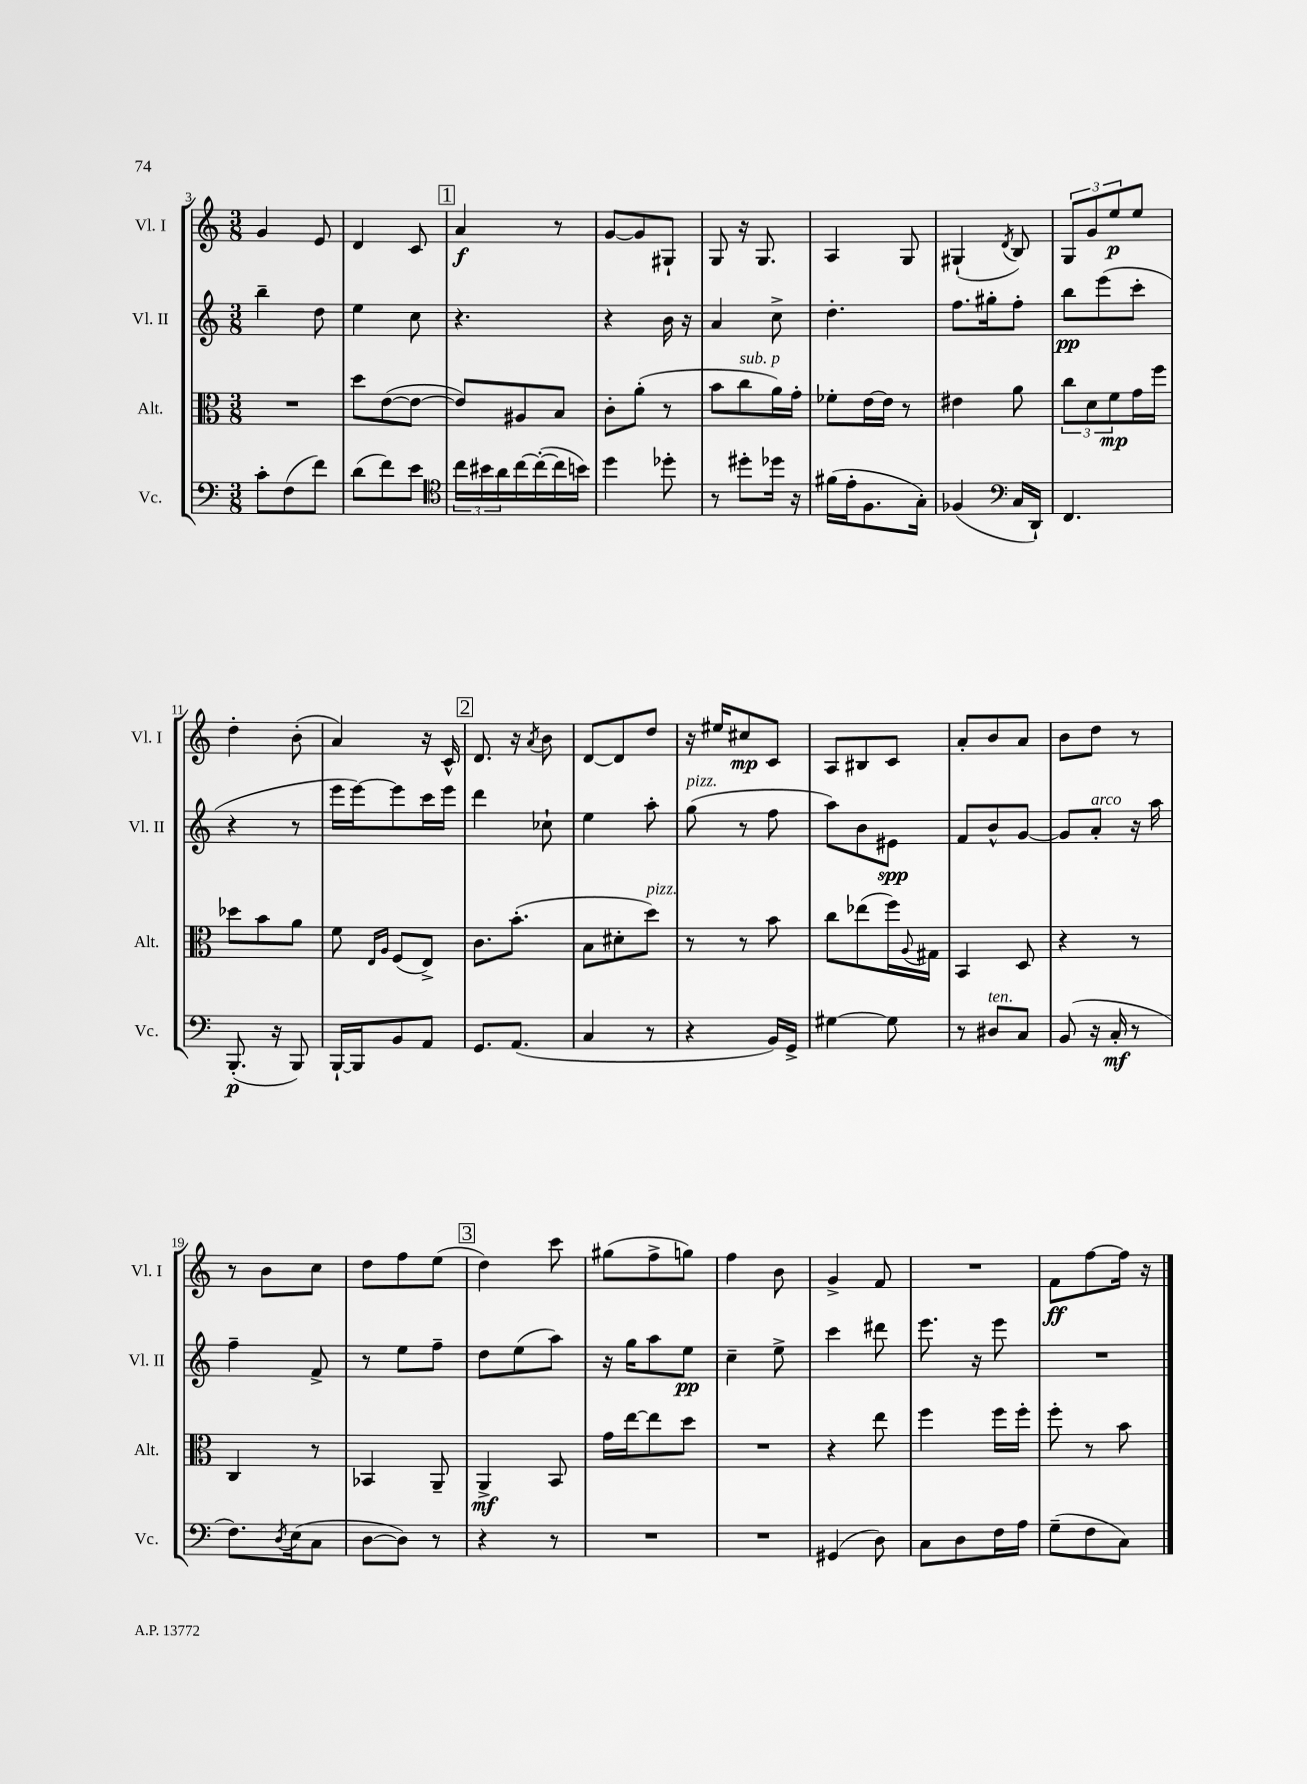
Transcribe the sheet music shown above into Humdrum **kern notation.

**kern	**dynam	**kern	**dynam	**kern	**dynam	**kern	**dynam
*part4	*part4	*part3	*part3	*part2	*part2	*part1	*part1
*staff4	*staff4	*staff3	*staff3	*staff2	*staff2	*staff1	*staff1
*I"Vc.	*	*I"Alt.	*	*I"Vl. II	*	*I"Vl. I	*
*I'Vc.	*	*I'Alt.	*	*I'Vl. II	*	*I'Vl. I	*
*clefF4	*	*clefC3	*	*clefG2	*	*clefG2	*
*k[]	*	*k[]	*	*k[]	*	*k[]	*
*M3/8	*	*M3/8	*	*M3/8	*	*M3/8	*
=3	=3	=3	=3	=3	=3	=3	=3
8c'\L	.	4.r	.	4bb~\	.	4g/	.
(8F\	.	.	.	.	.	.	.
8f\J)	.	.	.	8dd\	.	8e/	.
=4	=4	=4	=4	=4	=4	=4	=4
(8d\L	.	8dd\L	.	4ee\	.	4d/	.
8f\)	.	([8e\	.	.	.	.	.
8e\J	.	8e\J_	.	8cc\	.	8c/	.
!!LO:REH:place=s1:t=1
=5	=5	=5	=5	=5	=5	=5	=5
*clefC4	*	*	*	*	*	*	*
24cc\LL	.	8e/L])	.	4.r	.	4a/	f
24b#X\	.	.	.	.	.	.	.
24a\	.	.	.	.	.	.	.
[16cc\	.	8A#X/	.	.	.	.	.
(16cc'\_	.	.	.	.	.	.	.
16cc\]	.	8B/J	.	.	.	8r	.
16bn\JJ)	.	.	.	.	.	.	.
=6	=6	=6	=6	=6	=6	=6	=6
4dd\	.	8c'\L	.	4r	.	[8g/L	.
.	.	(8a'\J	.	.	.	8g/]	.
8dd-X'\	.	8r	.	16b\	.	8G#X`/J	.
.	.	.	.	16r	.	.	.
=7	=7	=7	=7	=7	=7	=7	=7
8r	.	8b\L	.	4a/	.	8G/	.
!	!	!LO:TX:a:i:t=sub. p	!	!	!	!	!
8dd#X'\L	.	8cc\	.	.	.	16r	.
.	.	.	.	.	.	8.G/	.
16dd-X\Jk	.	16a\L)	.	8cc^\	.	.	.
16r	.	16g'\JJ	.	.	.	.	.
=8	=8	=8	=8	=8	=8	=8	=8
(16f#X\LL	.	8f-X'\L	.	4.dd'\	.	4A/	.
16e'\J	.	.	.	.	.	.	.
8.F\	.	[16e\L	.	.	.	.	.
.	.	16e\JJ]	.	.	.	.	.
.	.	8r	.	.	.	8G/	.
16G'\Jk)	.	.	.	.	.	.	.
=9	=9	=9	=9	=9	=9	=9	=9
(4F-X/	.	4e#X\	.	8.ff\L	.	(4G#X`/	.
.	.	.	.	16gg#X'\k	.	.	.
*clefF4	*	*	*	*	*	*	*
.	.	.	.	.	.	8qd/	.
16C/LL	.	8a\	.	8ff'\J	.	8B/)	.
16DD`/JJ)	.	.	.	.	.	.	.
=10	=10	=10	=10	=10	=10	=10	=10
4.FF/	.	12cc\L	.	8bb\L	pp	12G/L	.
.	.	12d\	.	.	.	12g/	.
.	.	.	.	(8eee\	.	.	.
.	.	12f\	mp	.	.	12ee/	p
.	.	16g\L	.	8ccc'\J	.	8ee/J	.
.	.	16ff\JJ	.	.	.	.	.
!!LO:LB:g=z
=11	=11	=11	=11	=11	=11	=11	=11
(8.BBB'/	p	8dd-X\L	.	4r	.	4dd'\	.
.	.	8b\	.	.	.	.	.
16r	.	.	.	.	.	.	.
8BBB/)	.	8a\J	.	8r	.	(8b'\	.
=12	=12	=12	=12	=12	=12	=12	=12
[16BBB`/LL	.	8f\	.	16eee\LL	.	4a/)	.
16BBB/J]	.	.	.	[16eee\J)	.	.	.
.	.	16qqE/LL	.	.	.	.	.
.	.	16qqA/JJ	.	.	.	.	.
8BB/	.	(8F/L	.	8eee\]	.	.	.
8AA/J	.	8E^/J)	.	16ccc\L	.	16r	.
.	.	.	.	16eee\JJ	.	16c^^/	.
!!LO:REH:place=s1:t=2
=13	=13	=13	=13	=13	=13	=13	=13
8.GG/L	.	8.c\L	.	4ddd\	.	8.d/	.
(8.AA/J	.	(8.b'\J	.	.	.	16r	.
.	.	.	.	.	.	8qa/	.
.	.	.	.	8cc-X`\	.	8b\	.
=14	=14	=14	=14	=14	=14	=14	=14
4C/	.	8B\L	.	4ee\	.	[8d/L	.
.	.	8d#X'\	.	.	.	8d/]	.
!	!	!LO:TX:a:i:t=pizz.	!	!	!	!	!
8r	.	8dd\J)	.	8aa'\	.	8dd/J	.
=15	=15	=15	=15	=15	=15	=15	=15
!	!	!	!	!LO:TX:a:i:t=pizz.	!	!	!
4r	.	8r	.	(8gg\	.	16r	.
.	.	.	.	.	.	16ee#X/KL	.
.	.	8r	.	8r	.	8cc#X/	mp
16BB/LL)	.	8b\	.	8ff\	.	8c/J	.
16GG^/JJ	.	.	.	.	.	.	.
=16	=16	=16	=16	=16	=16	=16	=16
[4G#X\	.	8cc\L	.	8aa\L)	.	8A/L	.
.	.	(8ee-X\	.	8b\	.	8B#X/	.
8G#\]	.	16ff\L)	.	8e#X\J	spp	8c/J	.
.	.	8qqA/	.	.	.	.	.
.	.	16G#X\JJ	.	.	.	.	.
=17	=17	=17	=17	=17	=17	=17	=17
8r	.	4BB/	.	8f/L	.	8a'/L	.
!LO:TX:a:i:t=ten.	!	!	!	!	!	!	!
8D#X/L	.	.	.	8b^^/	.	8b/	.
8C/J	.	8D/	.	[8g/J	.	8a/J	.
=18	=18	=18	=18	=18	=18	=18	=18
(8BB/	.	4r	.	8g/L]	.	8b\L	.
!	!	!	!	!LO:TX:a:i:t=arco	!	!	!
16r	.	.	.	8a'/J	.	8dd\J	.
16C'/	mf	.	.	.	.	.	.
8r	.	8r	.	16r	.	8r	.
.	.	.	.	16aa\	.	.	.
!!LO:LB:g=z
=19	=19	=19	=19	=19	=19	=19	=19
8.F\L)	.	4C/	.	4ff~\	.	8r	.
.	.	.	.	.	.	8b\L	.
8qD/	.	.	.	.	.	.	.
(16E\k	.	.	.	.	.	.	.
8C\J	.	8r	.	8f^/	.	8cc\J	.
=20	=20	=20	=20	=20	=20	=20	=20
[8D\L	.	4BB-X/	.	8r	.	8dd\L	.
8D\J])	.	.	.	8ee\L	.	8ff\	.
8r	.	8AA~/	.	8ff~\J	.	(8ee\J	.
!!LO:REH:place=s1:t=3
=21	=21	=21	=21	=21	=21	=21	=21
4r	.	4AA^/	mf	8dd\L	.	4dd\)	.
.	.	.	.	(8ee\	.	.	.
8r	.	8BB/	.	8aa\J)	.	8ccc\	.
=22	=22	=22	=22	=22	=22	=22	=22
4.r	.	16g\LL	.	16r	.	(8gg#X\L	.
.	.	[16ee\J	.	16gg\KL	.	.	.
.	.	8ee\]	.	8aa\	.	8ff^\	.
.	.	8dd\J	.	8ee\J	pp	8ggn\J)	.
=23	=23	=23	=23	=23	=23	=23	=23
4.r	.	4.r	.	4cc~\	.	4ff\	.
.	.	.	.	8ee^\	.	8b\	.
=24	=24	=24	=24	=24	=24	=24	=24
(4GG#X/	.	4r	.	4ccc\	.	4g^/	.
8D\)	.	8ee\	.	8ddd#X\	.	8f/	.
=25	=25	=25	=25	=25	=25	=25	=25
8C\L	.	4ff\	.	8.eee\	.	4.r	.
8D\	.	.	.	.	.	.	.
.	.	.	.	16r	.	.	.
16F\L	.	16ff\LL	.	8eee\	.	.	.
16A\JJ	.	16ff'\JJ	.	.	.	.	.
=26	=26	=26	=26	=26	=26	=26	=26
(8G~\L	.	8ff'\	.	4.r	.	8f\L	ff
8F\	.	8r	.	.	.	[8ff\	.
8C\J)	.	8b\	.	.	.	16ff\Jk]	.
.	.	.	.	.	.	16r	.
==	==	==	==	==	==	==	==
*-	*-	*-	*-	*-	*-	*-	*-
